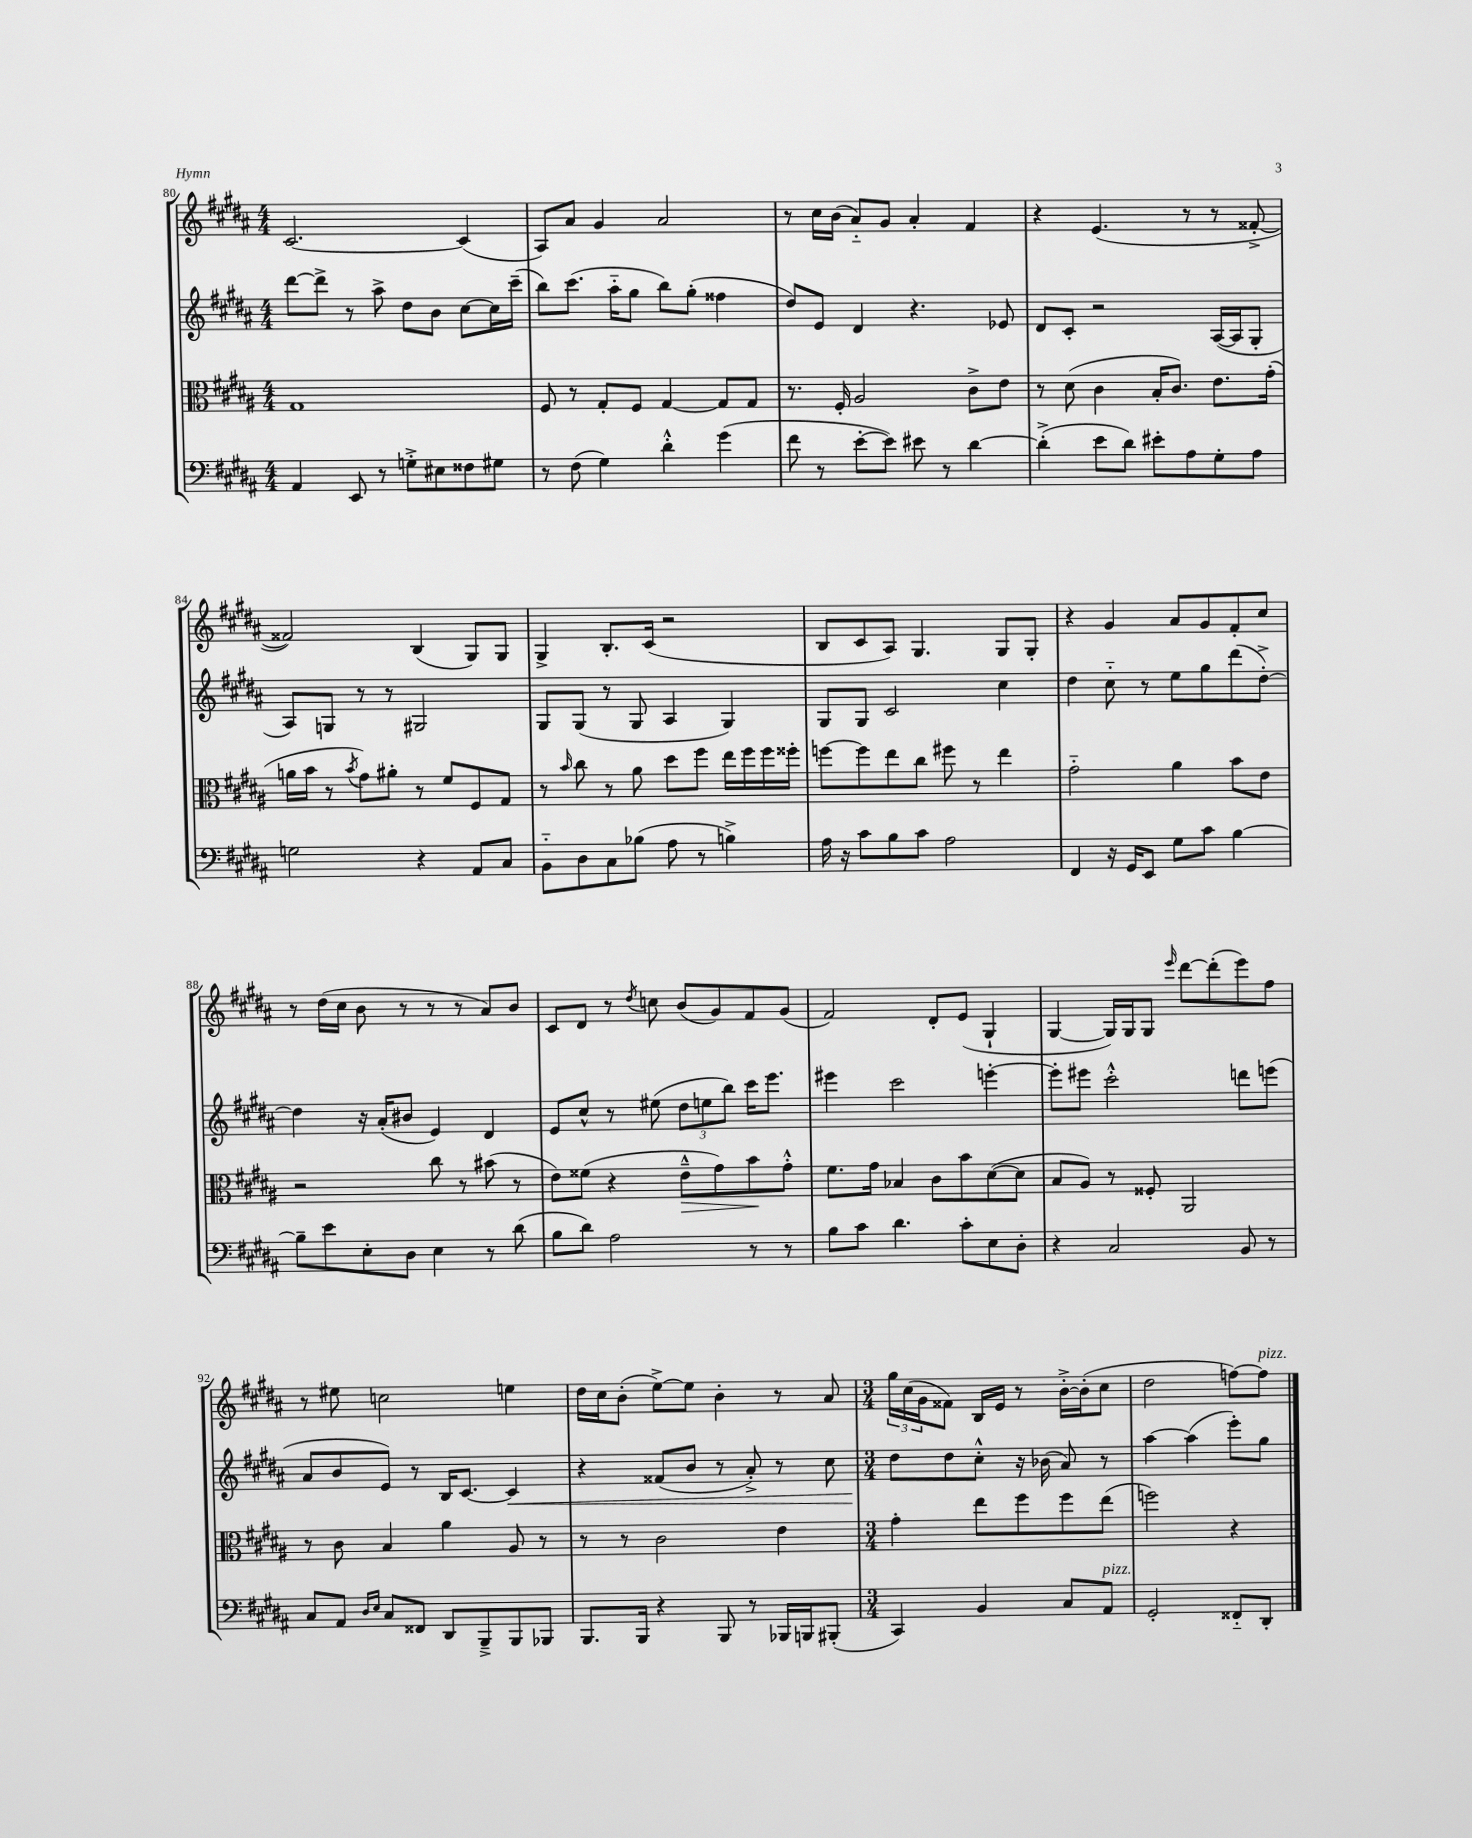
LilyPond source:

<<
\new StaffGroup <<
\new Staff = "s0" {
    \clef treble \key b \major \numericTimeSignature \time 4/4
    cis'2.~ cis'4( |
    ais8) ais'8 gis'4 ais'2 |
    r8 cis''16 b'16( ais'8-_) gis'8 ais'4-. fis'4 |
    r4 e'4.( r8 r8 fisis'8~-.-> |
    fisis'2) b4( gis8) gis8 |
    gis4-> b8.-. cis'16( r2 |
    b8 cis'8 ais8) gis4. gis8 gis8-. |
    r4 gis'4 ais'8 gis'8 fis'8-. cis''8 |
    r8 dis''16( cis''16 b'8 r8 r8 r8 ais'8) b'8 |
    cis'8 dis'8 r8 \acciaccatura { dis''8 } c''8 b'8( gis'8) fis'8 gis'8( |
    fis'2) dis'8-. e'8( gis4-! |
    gis4~ gis16) gis16 gis8 \grace { e'''16 } dis'''8~ dis'''8-.( e'''8) fis''8 |
    r8 eis''8 c''2 e''4 |
    dis''16 cis''16 b'8-.( e''8~->) e''8 b'4-. r8 ais'8 |
    \numericTimeSignature \time 3/4 \tuplet 3/2 { gis''16 cis''16( gis'16 } fisis'8) b16 e'16 r8 b'16~-.-> b'16-.( cis''8 |
    dis''2 f''8~) f''8^\markup { \italic "pizz." } \bar "|." |
}
\new Staff = "s1" {
    \clef treble \key b \major \numericTimeSignature \time 4/4
    dis'''8~ dis'''8-> r8 ais''8-> dis''8 b'8 cis''8~ cis''16 cis'''16--( |
    b''8) cis'''8.( ais''16-_ gis''8 b''8) gis''8-.( fisis''4 |
    dis''8) e'8 dis'4 r4. ees'8 |
    dis'8 cis'8-. r2 ais16~( ais16 gis8-. |
    ais8) g8 r8 r8 gis2 |
    gis8 gis8( r8 gis8 ais4 gis4) |
    gis8 gis8 cis'2 cis''4 |
    dis''4 cis''8-_ r8 e''8 gis''8 dis'''8( dis''8~-.->) |
    dis''4 r16 ais'16-.( bis'8 e'4) dis'4 |
    e'8 cis''8-^ r8 eis''8( \tuplet 3/2 { dis''8 e''8 b''8) } cis'''16 e'''8. |
    eis'''4 cis'''2 e'''4~-. |
    e'''8-. eis'''8 cis'''2-.-^ d'''8 e'''8( |
    ais'8 b'8 e'8) r8 b16 cis'8.~ cis'4\< |
    r4 fisis'8( b'8 r8 ais'8-.->) r8 cis''8 |
    \numericTimeSignature \time 3/4 dis''8\! dis''8 cis''8-.-^ r16 bes'16( ais'8) r8 |
    ais''4~ ais''4( e'''8-.) gis''8 \bar "|." |
}
\new Staff = "s2" {
    \clef alto \key b \major \numericTimeSignature \time 4/4
    gis1 |
    fis8 r8 gis8-. fis8 gis4~ gis8 gis8 |
    r8. fis16-. ais2 cis'8-> e'8 |
    r8 dis'8( cis'4 b16-. cis'8.) e'8. gis'16-.( |
    a'16 b'16 r8 \acciaccatura { b'8 } gis'8) ais'8-. r8 fis'8 fis8 gis8 |
    r8 \grace { b'16 } cis''8 r8 ais'8 dis''8 fis''8 e''16 fis''16 fis''16 fisis''16-. |
    f''8~ f''8 e''8 cis''8 fis''8 r8 e''4 |
    gis'2-_ ais'4 b'8 e'8 |
    r2 cis''8 r8 bis'8( r8 |
    e'8) fisis'8( r4 e'8---^\> gis'8) b'8\! gis'8-.-^ |
    fis'8. gis'16 bes4 cis'8 b'8 dis'8~( dis'8 |
    b8 ais8) r8 fisis8-. ais,2 |
    r8 cis'8 b4 ais'4 ais8 r8 |
    r8 r8 cis'2 e'4 |
    \numericTimeSignature \time 3/4 gis'4-. e''8 fis''8 fis''8 e''8( |
    f''2) r4 \bar "|." |
}
\new Staff = "s3" {
    \clef bass \key b \major \numericTimeSignature \time 4/4
    ais,4 e,8 r8 g8-.-> eis8 fisis8 gis8 |
    r8 fis8( gis4) dis'4-.-^ gis'4( |
    fis'8 r8 e'8~-. e'8) eis'8 r8 dis'4~ |
    dis'4-.->( e'8 dis'8) eis'8-. ais8 gis8-. ais8 |
    g2 r4 ais,8 cis8 |
    b,8-_ dis8 cis8 bes8( ais8 r8 b4->) |
    ais16 r16 cis'8 b8 cis'8 ais2 |
    fis,4 r16 gis,16 e,8 gis8 cis'8 b4~ |
    b8-- e'8 e8-. dis8 e4 r8 dis'8( |
    b8 dis'8) ais2 r8 r8 |
    b8 cis'8 dis'4. cis'8-. e8 dis8-. |
    r4 cis2 b,8 r8 |
    cis8 ais,8 \grace { dis16 e16 } cis8 fisis,8 dis,8 b,,8---> b,,8 bes,,8 |
    b,,8. b,,16 r4 b,,8 r8 bes,,16 b,,16 bis,,8-.( |
    \numericTimeSignature \time 3/4 cis,4) b,4 cis8 ais,8^\markup { \italic "pizz." } |
    gis,2-. fisis,8-_ dis,8-. \bar "|." |
}
>>
>>
\layout { \context { \Score currentBarNumber = #80 } }
